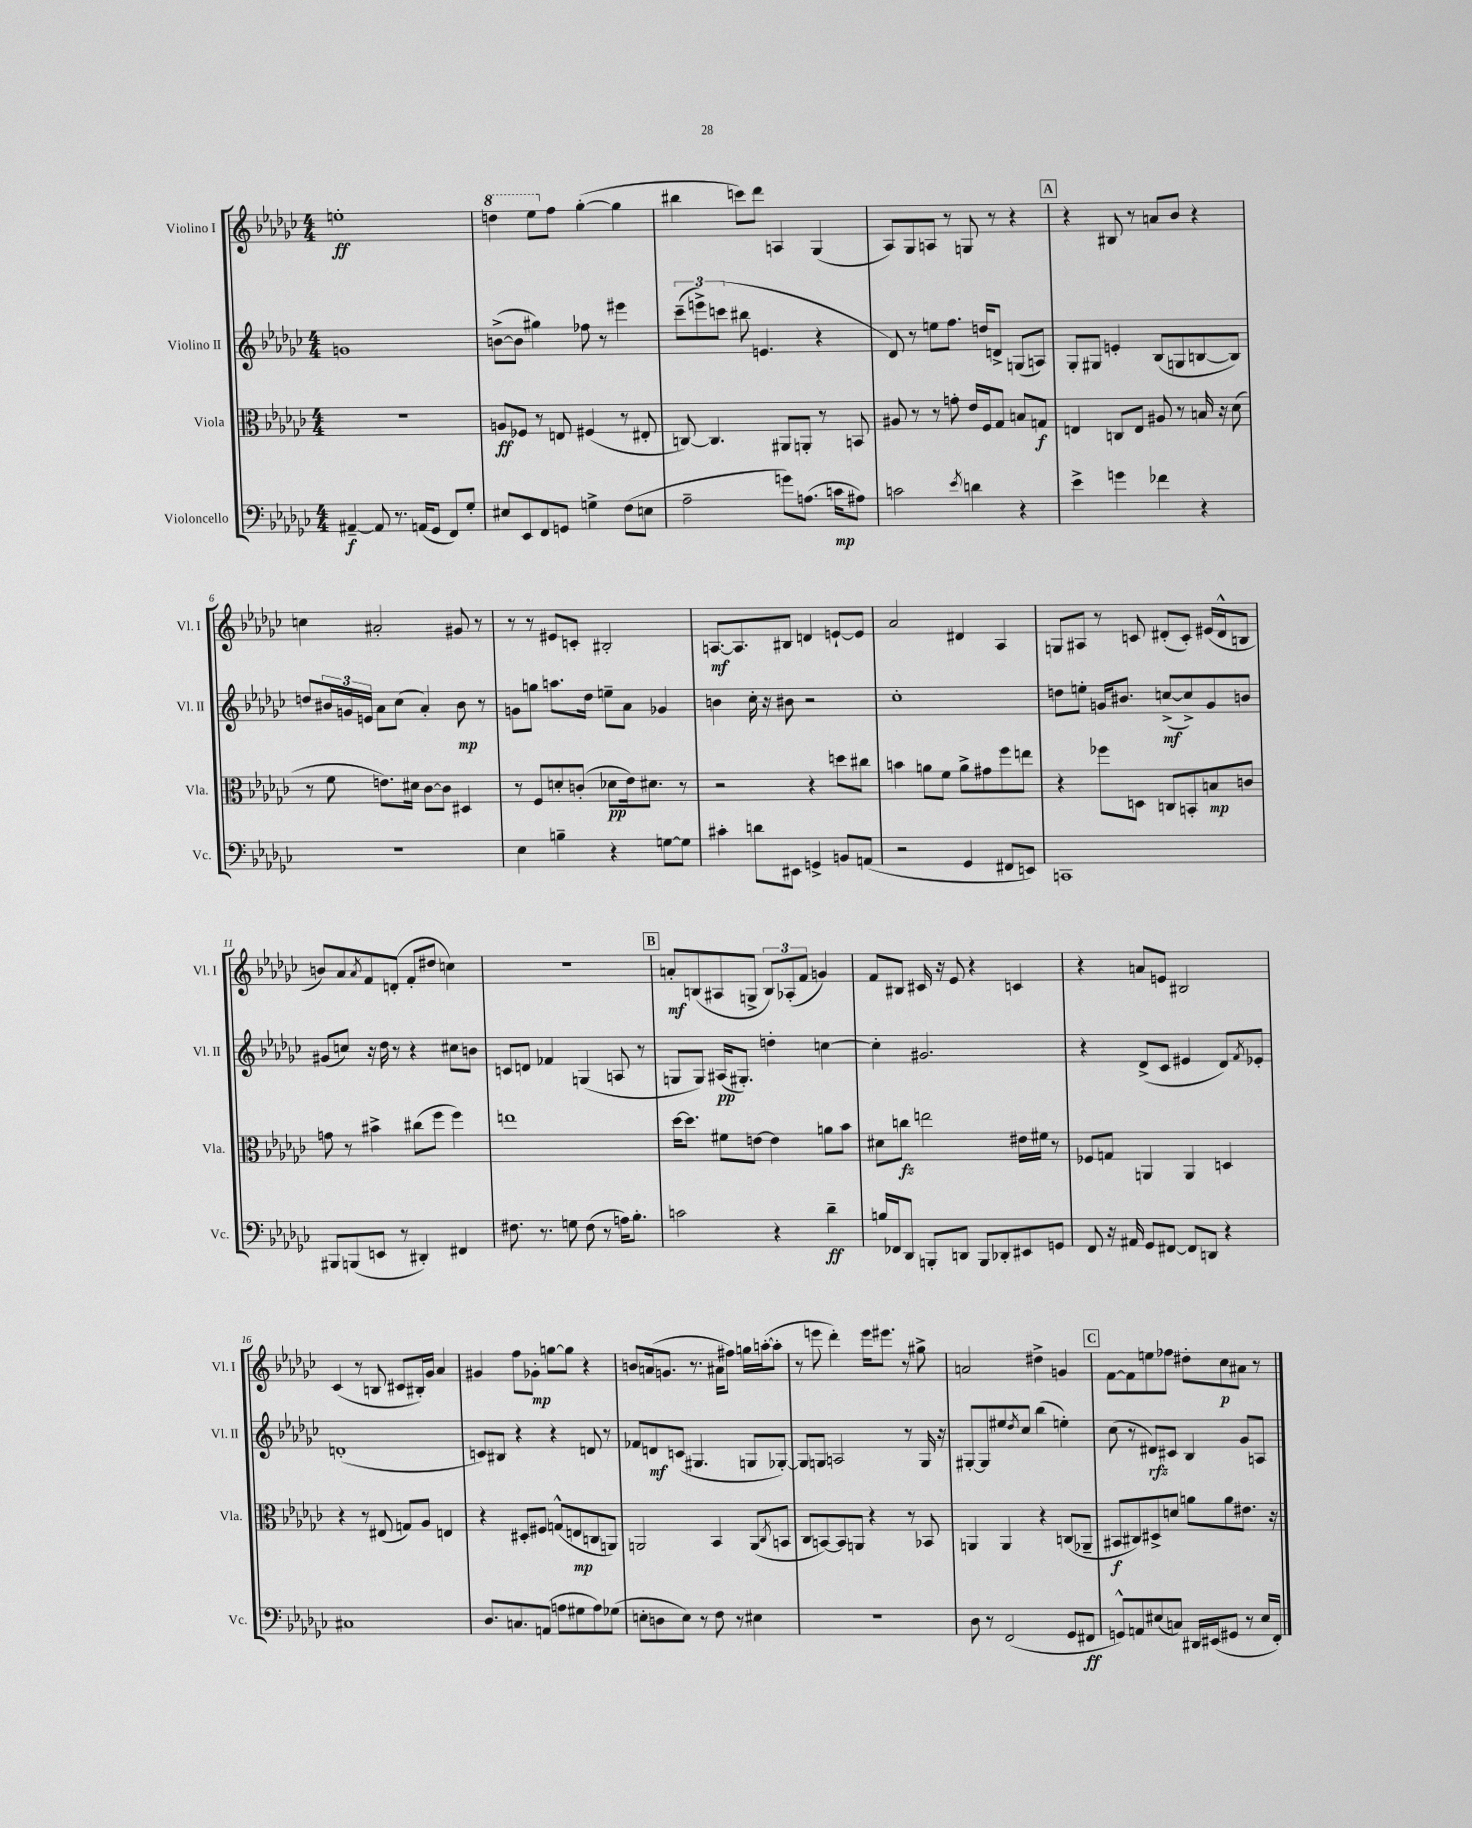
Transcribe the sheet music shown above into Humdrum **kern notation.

**kern	**kern	**kern	**kern
*staff4	*staff3	*staff2	*staff1
*clefF4	*clefC3	*clefG2	*clefG2
*k[b-e-a-d-g-c-]	*k[b-e-a-d-g-c-]	*k[b-e-a-d-g-c-]	*k[b-e-a-d-g-c-]
*M4/4	*M4/4	*M4/4	*M4/4
[4AA#~	1r	1g	1ee'
8AA#]	.	.	.
8.r	.	.	.
(16AA	.	.	.
8GG-	.	.	.
8FF)	.	.	.
8G-'	.	.	.
=	=	=	=
8E#	8A	([8b^	4ddd
8EE-	8F-	8b]	.
8FF	8r	4gg#)	8eee-
8GG	8E	.	8ff
4G^	(4F#	8ff-	([4gg-'
.	.	8r	.
(8F	8r	4eee#	4gg-]
8E	8E#'	.	.
=	=	=	=
2A-~	[8C)	(12ccc-~	4bb#
.	.	12eee^)	.
.	4.C]	.	.
.	.	(12ccc	.
.	.	8bb#	8ccc)
.	.	4.e	8ddd-
8g)	8AA#	.	4A
(8.A	8AA'	.	.
.	8r	4r	(4G-
16c	.	.	.
8A#)	8BB	.	.
=	=	=	=
2c	8A#	8d-)	8A-)
.	8r	8r	8G-
.	8r	8ee	8A
.	8g'	8.ff	8r
8qe-	.	.	.
4d	16e-	.	8G
.	16F	16dd	.
.	8G-	8d^	8r
4r	8B	(8G	4r
.	8G	8A)	.
=	=	=	=
4e-^	4E	8G-'	4r
.	.	8G#	.
4g	8C	4e'	8B#
.	8E	.	8r
4f-	8A#	(8B-	8a
.	8r	8G	8b-
4r	16B	[8B	4r
.	16r	.	.
.	(8d-	8B])	.
=	=	=	=
1r	8r	8dd	4cc
.	8f	24b#	.
.	.	24g	.
.	.	24e	.
.	8.e)	8a-	2a#'
.	.	(8cc-	.
.	16d#	.	.
.	[8c-	4a-')	.
.	8c-]	.	.
.	4D#	8b#	8g#
.	.	8r	8r
=	=	=	=
4E-	8r	8g	8r
.	8F	8gg	8r
4B~	8d'	8.aa	8e#
.	(8c'	.	8c'
.	.	16dd-	.
4r	8d-	8ee~	2B#'
.	16e-)	8a-	.
.	8.d#	.	.
[8G	.	4g-	.
8G]	8r	.	.
=	=	=	=
4c#'	2r	4b	[8.A
.	.	.	8.A]
8d	.	16cc-'	.
.	.	16r	.
8EE#	.	8b#	8B#
4GG^	4r	2r	4d
8BB	8dd	.	[8e`
(8AA	8cc#	.	8e]
=	=	=	=
2r	4b	1cc-'	2a-
.	8a	.	.
.	8f	.	.
4GG-	8a^	.	4d#
.	8g#	.	.
8FF#	8ff	.	4A-
8EE)	8ee	.	.
=	=	=	=
1CC	4r	8dd	8G
.	.	8ee'	8A#
.	8ff-	16g	8r
.	.	8.b#	.
.	8D	.	8c
.	8C	([8cc^	(8d#'
.	8BB'	8cc^])	8c')
.	8B	8g	(16e#
.	.	.	16d#^^
.	8c	8b	8B
=	=	=	=
8BBB#	8g	(8g#	8b)
(8BBB	8r	8cc)	8a-
.	.	.	8qa-
8EE	4b#^	16r	8f
.	.	16dd-	.
8r	.	8r	(8d'
4DD#')	(8cc#	4r	8f'
.	8ff	.	8dd#
4FF#	4ff)	8cc#	4cc)
.	.	8b	.
=	=	=	=
8.F#	1ee	8c	1r
.	.	8d	.
8.r	.	.	.
.	.	4f-	.
8G	.	.	.
(8F#	.	(4G	.
8r	.	.	.
16A)	.	8A	.
8.B-'	.	.	.
.	.	8r	.
=	=	=	=
2c	[16dd-	8G	8a'
.	8.dd-]	.	.
.	.	8G)	(8B
.	8f#	(16A#	8A#
.	.	8.G#')	.
.	[8e	.	8G^
4r	4e]	4dd'	12B)
.	.	.	(12A-'
.	.	.	12f
4d-~	8a	[4cc	4g)
.	8b-	.	.
=	=	=	=
16B	8d#	4cc']	8f
16FF-	.	.	.
8DD-	8cc	.	8B#
8BBB'	2ee	2.g#	16c#
.	.	.	16r
8DD	.	.	8e-
8BBB	.	.	4r
8DD-'	.	.	.
8EE#	16e#	.	4c
.	16f#	.	.
8GG	8r	.	.
=	=	=	=
8FF	8F-	4r	4r
16r	8G	.	.
16AA#	.	.	.
8GG-	4AA	(8d-^	8a
[8FF#	.	8c-	8e
8FF#]	4AA	4e#	2B#
8DD	.	.	.
4r	4D	8d-)	.
.	.	8qf	.
.	.	8e-'	.
=	=	=	=
1C#	4r	(1d'	(4c-
.	8r	.	8r
.	(8E#	.	8B
.	8G)	.	8c#
.	8A-	.	16B#')
.	.	.	16g-
.	4E	.	4a-
=	=	=	=
8.D-	4r	8c)	4g#
.	.	8B#	.
8.C	.	.	.
.	8D#'	4r	8ff
(8AA	8F#	.	8g-'
8A	(8G^^	4r	[8gg
8G#	8E	.	8gg]
8A)	8C	8d	4r
(8G-	8AA)	8r	.
=	=	=	=
8E'	2AA	8f-	8b
8D	.	8d	(16a
.	.	.	8.g
8E)	.	(8c	.
8r	.	4.G#	8.r
8F	4BB-	.	.
.	.	.	16a#
8r	.	.	8ff#)
4E#	(8AA	8G	16gg
.	.	.	([16aa'
.	8qC-	.	.
.	8BB	[8G-')	8aa']
=	=	=	=
1r	8C-	8G-]	8r
.	[8BB)	8G	8eee
.	8BB]	2A	4ddd-')
.	8AA	.	.
.	4r	.	16eee
.	.	.	8.eee#
.	8r	8r	8r
.	8BB-	16G	8gg#^
.	.	16r	.
=	=	=	=
8D-	4AA	[8G#'	2a
8r	.	8G#]	.
(2FF	4AA	8ee#	.
.	.	8qdd-	.
.	.	8cc-	.
.	4r	(4bb-	4dd#^
8GG-	(8C	4ee')	4g
8FF#	8AA-~	.	.
=	=	=	=
8GG^^)	8BB#	(8cc-	[8f
8AA	8C#)	8r	8f]
(8E#	8D#^	8d#)	8ee
8C)	8d	8c#	8ff-
16DD#	8a	4B-	8dd#'
(16EE#	.	.	.
8GG#	8a	.	8cc-
8r	8.e#	8g-	8a#
16E#	.	8A	8r
16FF')	16r	.	.
==	==	==	==
*-	*-	*-	*-
